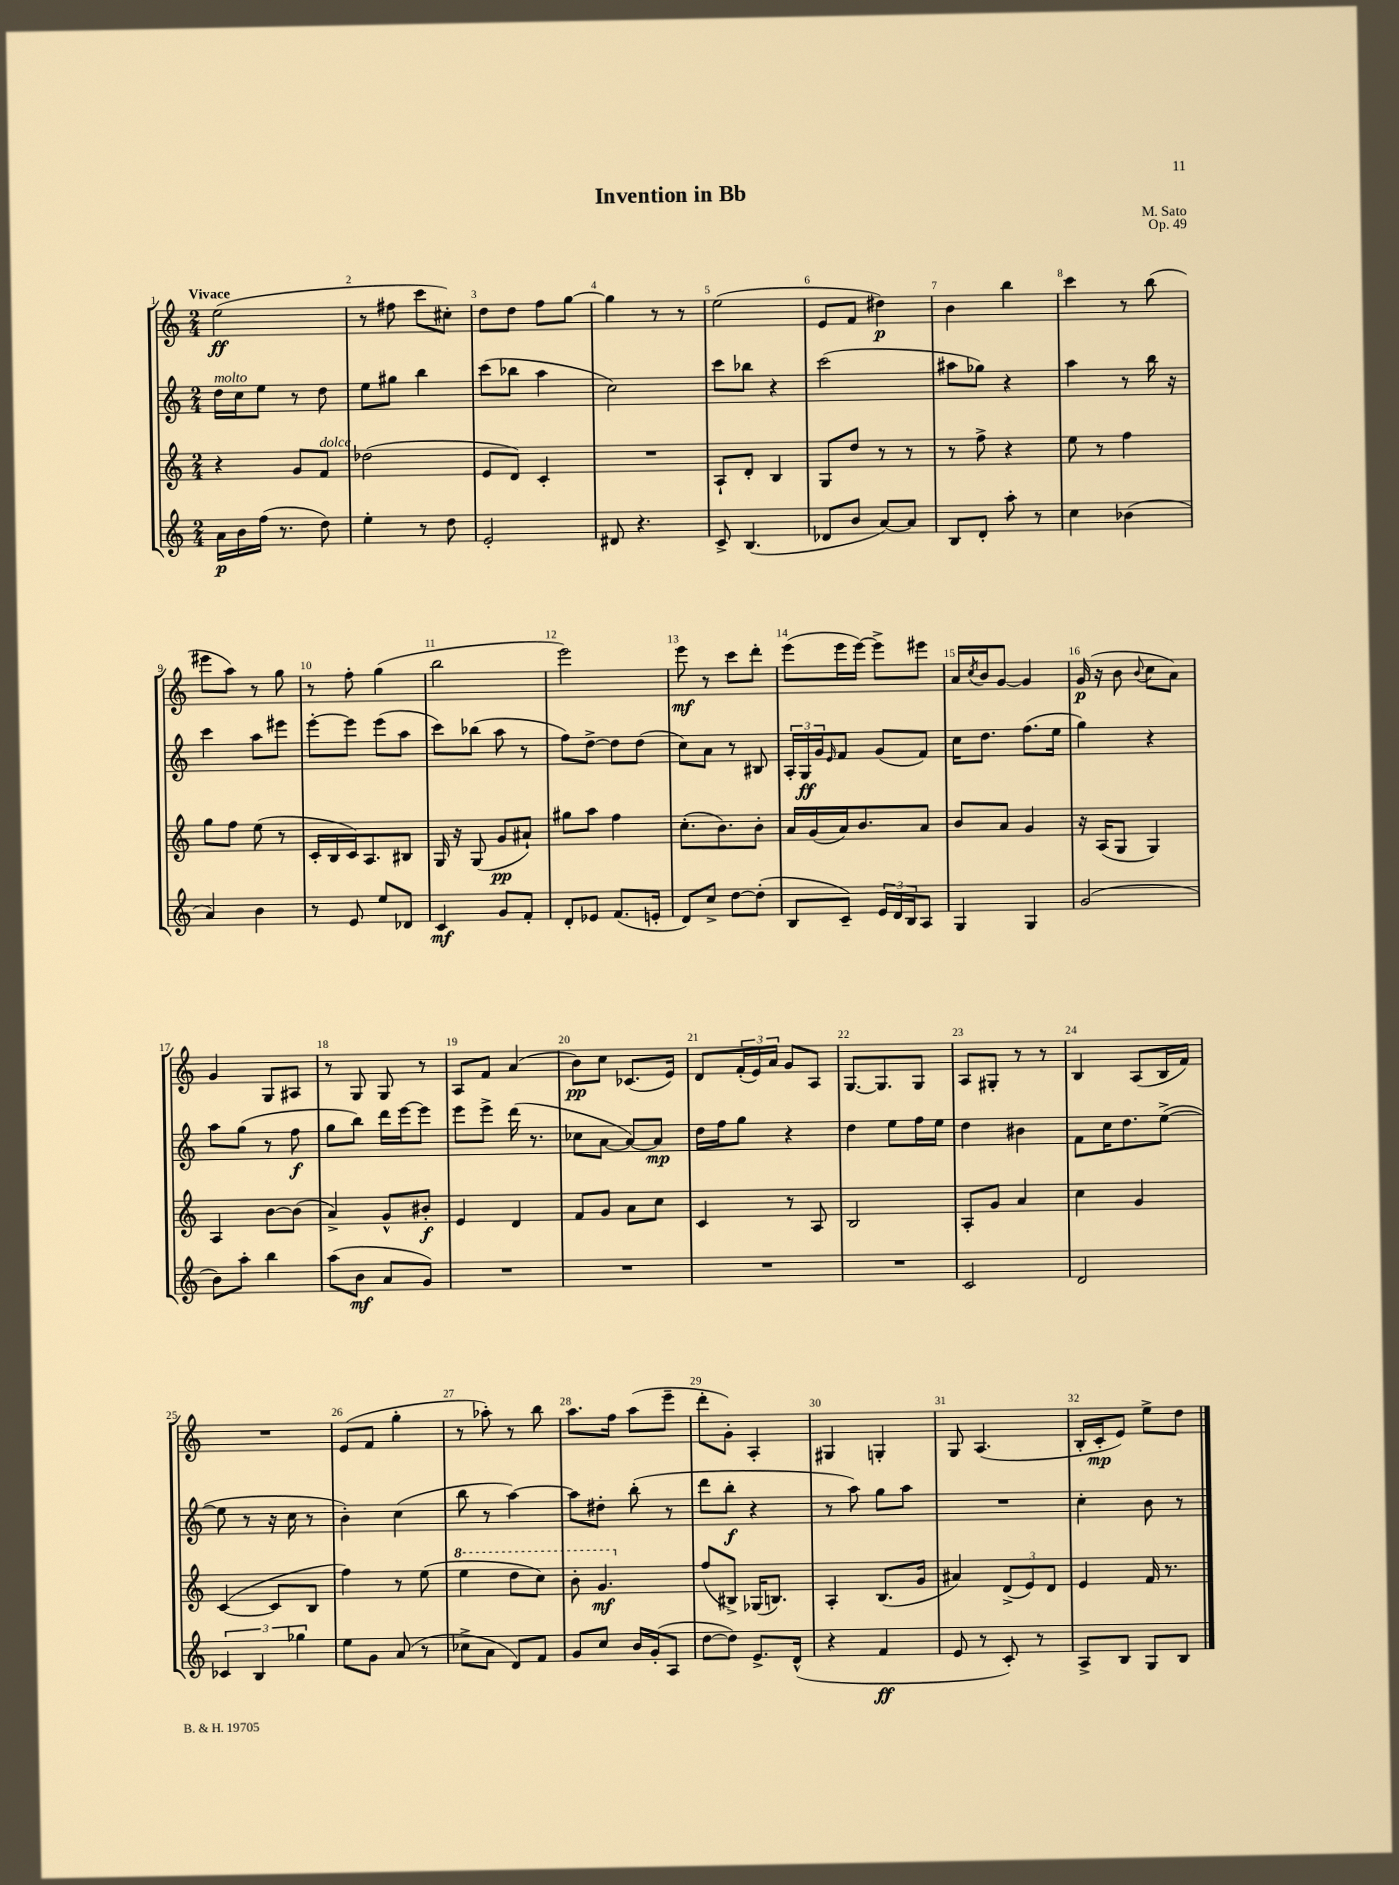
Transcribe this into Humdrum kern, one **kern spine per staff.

**kern	**kern	**kern	**kern
*staff4	*staff3	*staff2	*staff1
*clefG2	*clefG2	*clefG2	*clefG2
*k[]	*k[]	*k[]	*k[]
*M2/4	*M2/4	*M2/4	*M2/4
16a	4r	16dd	(2ee
16b	.	16cc	.
(16ff	.	8ee	.
8.r	.	.	.
.	8g	8r	.
8dd)	8f	8dd	.
=	=	=	=
4ee'	(2dd-	8ee	8r
.	.	8gg#	8ff#
8r	.	4bb	8ccc
8dd	.	.	8cc#')
=	=	=	=
2e'	8e	(8ccc	8dd
.	8d)	8bb-	8dd
.	4c'	4aa	8ff
.	.	.	[8gg
=	=	=	=
8d#	2r	2cc)	4gg]
4.r	.	.	.
.	.	.	8r
.	.	.	8r
=	=	=	=
8c^	8A`	8ccc	(2ee
(4.B	8d'	8bb-	.
.	4B	4r	.
=	=	=	=
8d-	8G	(2ccc	8e
8b	8dd	.	8f
[8a)	8r	.	4dd#)
8a]	8r	.	.
=	=	=	=
8B	8r	8aa#	4b
8d'	8ff^	8gg-)	.
8aa'	4r	4r	4bb
8r	.	.	.
=	=	=	=
4cc	8ee	4aa	4ccc
.	8r	.	.
(4b-	4ff	8r	8r
.	.	16bb	(8bb
.	.	16r	.
=	=	=	=
4a)	8gg	4ccc	8eee#
.	8ff	.	8aa)
4b	(8ee	8aa	8r
.	8r	8eee#	8gg
=	=	=	=
8r	16c'	[8eee'	8r
.	16B	.	.
8e	16c)	8eee]	8ff'
.	8.A	.	.
8ee	.	(8eee	(4gg
8d-	8B#	8aa	.
=	=	=	=
4c	16G	8ccc)	2bb
.	16r	.	.
.	(8G	(8bb-	.
8g	8g	8aa	.
8f'	8a#`)	8r	.
=	=	=	=
8d'	8gg#	8ff)	2eee)
8e-	8aa	[8dd^	.
(8.f	4ff	8dd]	.
.	.	(8dd	.
16e'	.	.	.
=	=	=	=
8d)	(8.cc'	8cc)	8eee
8cc^	.	8a	8r
.	8.b)	.	.
[8dd	.	8r	8ccc
(8dd']	8b'	8B#	8ddd'
=	=	=	=
8B	16a	24A'	(8eee
.	.	24G	.
.	(16g	.	.
.	.	24g	.
.	.	16qqe	.
8c~)	16a)	8f	16eee
.	8.b	.	[16eee)
24e	.	(8g	8eee^]
24d	.	.	.
24B	.	.	.
8A	8a	8f)	8eee#
=	=	=	=
4G	8b	16cc	16a
.	.	.	8qcc
.	.	8.dd	16b
.	8a	.	[8g
4G	4g	(8.ff	4g]
.	.	16ee	.
=	=	=	=
(2g	16r	4gg)	(16g
.	(16A	.	16r
.	8G	.	8b
.	.	.	8qqb
.	4G)	4r	8cc
.	.	.	8a)
=	=	=	=
8b)	4A	8aa	4g
8aa'	.	(8gg	.
4bb	[8b	8r	8G
.	(8b]	8ff	8A#
=	=	=	=
(8aa	4a^)	8gg	8r
8b	.	8bb)	8G
8a	8g^^	16ddd	8G
.	.	[16eee	.
8g)	8b#'	8eee]	8r
=	=	=	=
2r	4e	8eee	8A
.	.	8eee^	8f
.	4d	(16ddd	(4a
.	.	8.r	.
=	=	=	=
2r	8f	8cc-	8b)
.	8g	[8a	8cc
.	8a	8a_)	(8.c-
.	8cc	8a]	.
.	.	.	16e)
=	=	=	=
2r	4c	16dd	8d
.	.	16ff	.
.	.	8gg	(24f'
.	.	.	24e)
.	.	.	24a
.	8r	4r	8g
.	8A	.	8A
=	=	=	=
2r	2B	4dd	[8.G
.	.	.	8.G]
.	.	8ee	.
.	.	16ff	8G
.	.	16ee	.
=	=	=	=
2c	8A'	4dd	8A
.	8g	.	8G#'
.	4a	4b#	8r
.	.	.	8r
=	=	=	=
2d	4cc	8f	4B
.	.	16cc	.
.	.	8.dd	.
.	4g	.	(8A
.	.	([8ee^	16B
.	.	.	16f)
=	=	=	=
6c-	([4c	8ee]	2r
.	.	8r	.
6B	.	.	.
.	8c]	16r	.
.	.	16cc	.
6gg-	.	.	.
.	8B	8r	.
=	=	=	=
8ee	4ff)	4b')	(8e
8g	.	.	8f
(8a	8r	(4cc	4gg'
8r	(8ee	.	.
=	=	=	=
8cc-^	4eee	8bb	8r
8a	.	8r	8aa-')
8d)	8ddd	[4aa)	8r
8f	8ccc)	.	8bb
=	=	=	=
8g	8bb'	8aa]	8.aa
8cc	4.gg	8dd#'	.
.	.	.	16ff
16b	.	(8bb'	(8aa
(16g'	.	.	.
8A	.	8r	8eee~
=	=	=	=
[8dd	(8ff	8ddd	8ddd'
8dd])	8B#^)	8bb'	8g')
8.e^	(16G-	4r	4A'
.	8.B)	.	.
(16d^^	.	.	.
=	=	=	=
4r	4A'	8r	4G#
.	.	8aa)	.
4f	(8.B	8gg	4G'
.	.	8aa	.
.	16g	.	.
=	=	=	=
8e	4a#)	2r	8G
8r	.	.	(4.A
8c')	(12d^	.	.
.	12e)	.	.
8r	.	.	.
.	12d	.	.
=	=	=	=
8A^	4e	4cc'	16B'
.	.	.	16c'
8B	.	.	8e)
8G	16f	8b	8ee^
.	8.r	.	.
8B	.	8r	8dd
==	==	==	==
*-	*-	*-	*-
